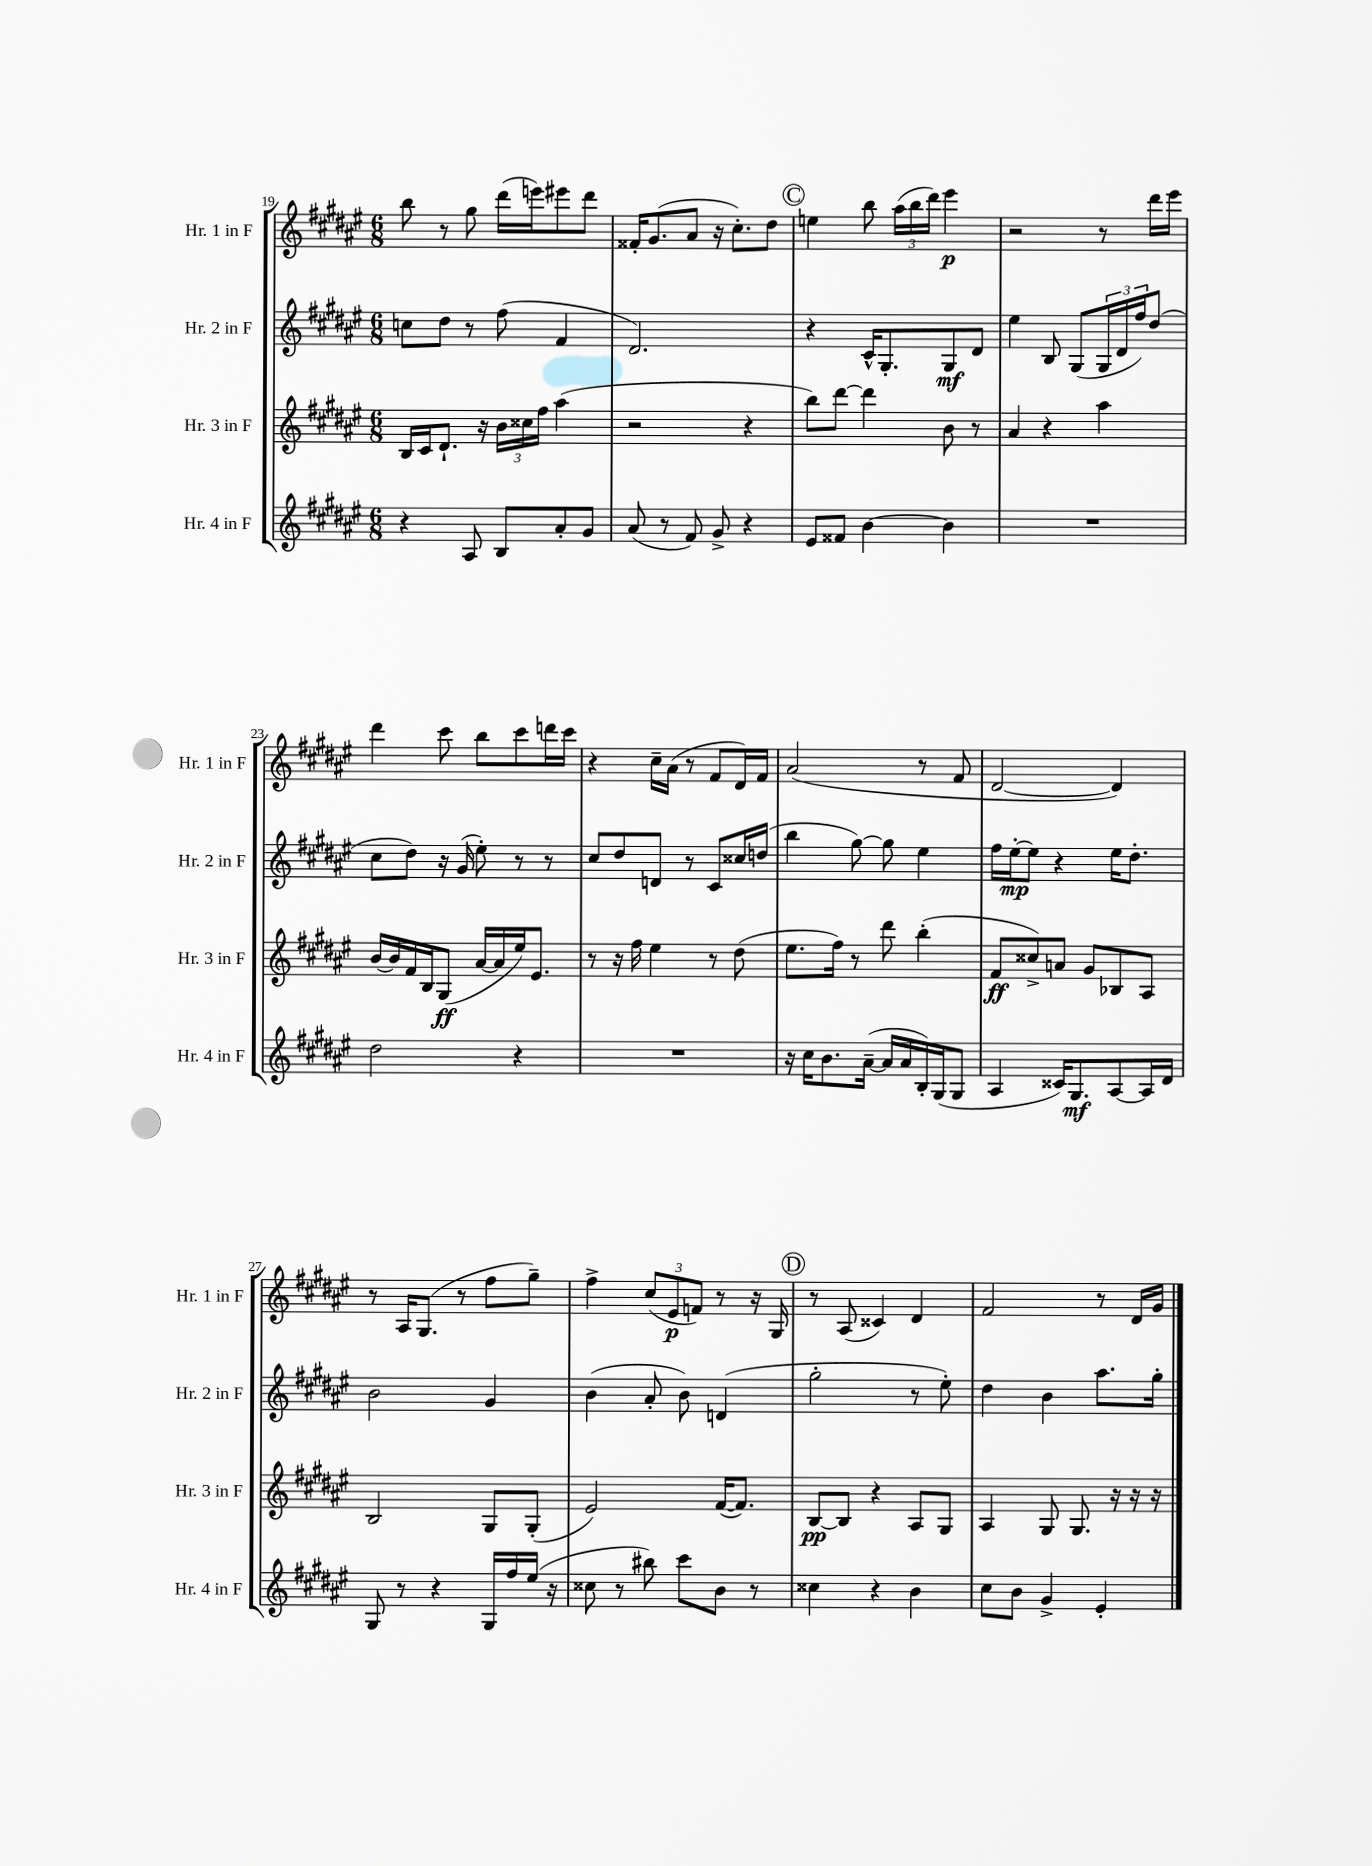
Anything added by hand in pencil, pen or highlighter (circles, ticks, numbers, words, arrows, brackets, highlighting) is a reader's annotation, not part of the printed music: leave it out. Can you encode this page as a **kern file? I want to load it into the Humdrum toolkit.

**kern	**kern	**kern	**kern
*staff4	*staff3	*staff2	*staff1
*clefG2	*clefG2	*clefG2	*clefG2
*k[f#c#g#d#a#e#]	*k[f#c#g#d#a#e#]	*k[f#c#g#d#a#e#]	*k[f#c#g#d#a#e#]
*M6/8	*M6/8	*M6/8	*M6/8
4r	16B	8cc	8bb
.	16c#	.	.
.	8.d#`	8dd#	8r
8A#	.	8r	8gg#
.	16r	.	.
8B	24b	(8ff#	(16ddd#
.	24cc##	.	.
.	.	.	16eee)
.	24ff#	.	.
8a#'	(4aa#	4f#	8eee#
8g#	.	.	8ddd#
=	=	=	=
(8a#	2r	2.d#)	16f##'
.	.	.	(8.g#
8r	.	.	.
8f#)	.	.	8a#
8g#^	.	.	16r
.	.	.	8.cc#')
4r	4r	.	.
.	.	.	8dd#
=	=	=	=
8e#	8bb)	4r	4ee
8f##	[8ddd#	.	.
[4b	4ddd#]	16c#^^	8bb
.	.	8.G#'	.
.	.	.	(24aa#
.	.	.	24bb
.	.	.	24ddd#)
4b]	8b	8G#	4eee#
.	8r	8d#	.
=	=	=	=
2.r	4a#	4ee#	2r
.	4r	8B	.
.	.	(8G#	.
.	4aa#	24G#	8r
.	.	24d#	.
.	.	24ff#)	.
.	.	(8dd#	16ddd#
.	.	.	16eee#
=	=	=	=
2dd#	[16b	8cc#	4ddd#
.	16b]	.	.
.	16f#	8dd#)	.
.	16B	.	.
.	(8G#	16r	8ccc#
.	.	(16g#	.
.	[16a#	8ee#')	8bb
.	16a#]	.	.
4r	16ee#)	8r	8ccc#
.	8.e#	.	.
.	.	8r	16ddd
.	.	.	16ccc#
=	=	=	=
2.r	8r	8cc#	4r
.	16r	8dd#	.
.	16ff#	.	.
.	4ee#	8d	16cc#~
.	.	.	(16a#
.	.	8r	8r
.	8r	8c#	8f#
.	(8dd#	16cc##	16d#)
.	.	(16dd	16f#
=	=	=	=
16r	8.ee#	4bb	(2a#
16cc#	.	.	.
8.b	.	.	.
.	16ff#)	.	.
.	8r	[8gg#)	.
([16a#~	.	.	.
16a#]	8ddd#	8gg#]	.
16a#	.	.	.
16B')	(4bb'	4ee#	8r
(16G#	.	.	.
8G#	.	.	8f#
=	=	=	=
4A#	8f#	16ff#	[2d#
.	.	[16ee#'	.
.	8cc##^)	8ee#]	.
16c##)	8a	4r	.
8.G#	.	.	.
.	8g#	.	.
[8A#	8B-	16ee#	4d#])
.	.	8.dd#'	.
16A#]	8A#	.	.
16d#	.	.	.
=	=	=	=
8G#	2B	2b	8r
8r	.	.	16A#
.	.	.	(8.G#
4r	.	.	.
.	.	.	8r
16G#	8G#	4g#	8ff#
16ff#	.	.	.
(16ee#	(8G#'	.	8gg#~)
16r	.	.	.
=	=	=	=
8cc##	2e#)	(4b	4ff#^
8r	.	.	.
8bb#)	.	8a#'	(12cc#
.	.	.	12e#
8ccc#	.	8b)	.
.	.	.	12f)
8b	([16f#	(4d	8r
.	8.f#])	.	.
8r	.	.	16r
.	.	.	16G#
=	=	=	=
4cc##	[8B	2gg#'	8r
.	8B]	.	(8A#
4r	4r	.	4c##)
4b	8A#	8r	4d#
.	8G#	8ee#')	.
=	=	=	=
8cc#	4A#	4dd#	2f#
8b	.	.	.
4g#^	8G#	4b	.
.	8.G#	.	.
4e#'	.	8.aa#	8r
.	16r	.	.
.	16r	.	16d#
.	16r	16gg#'	16g#
==	==	==	==
*-	*-	*-	*-
